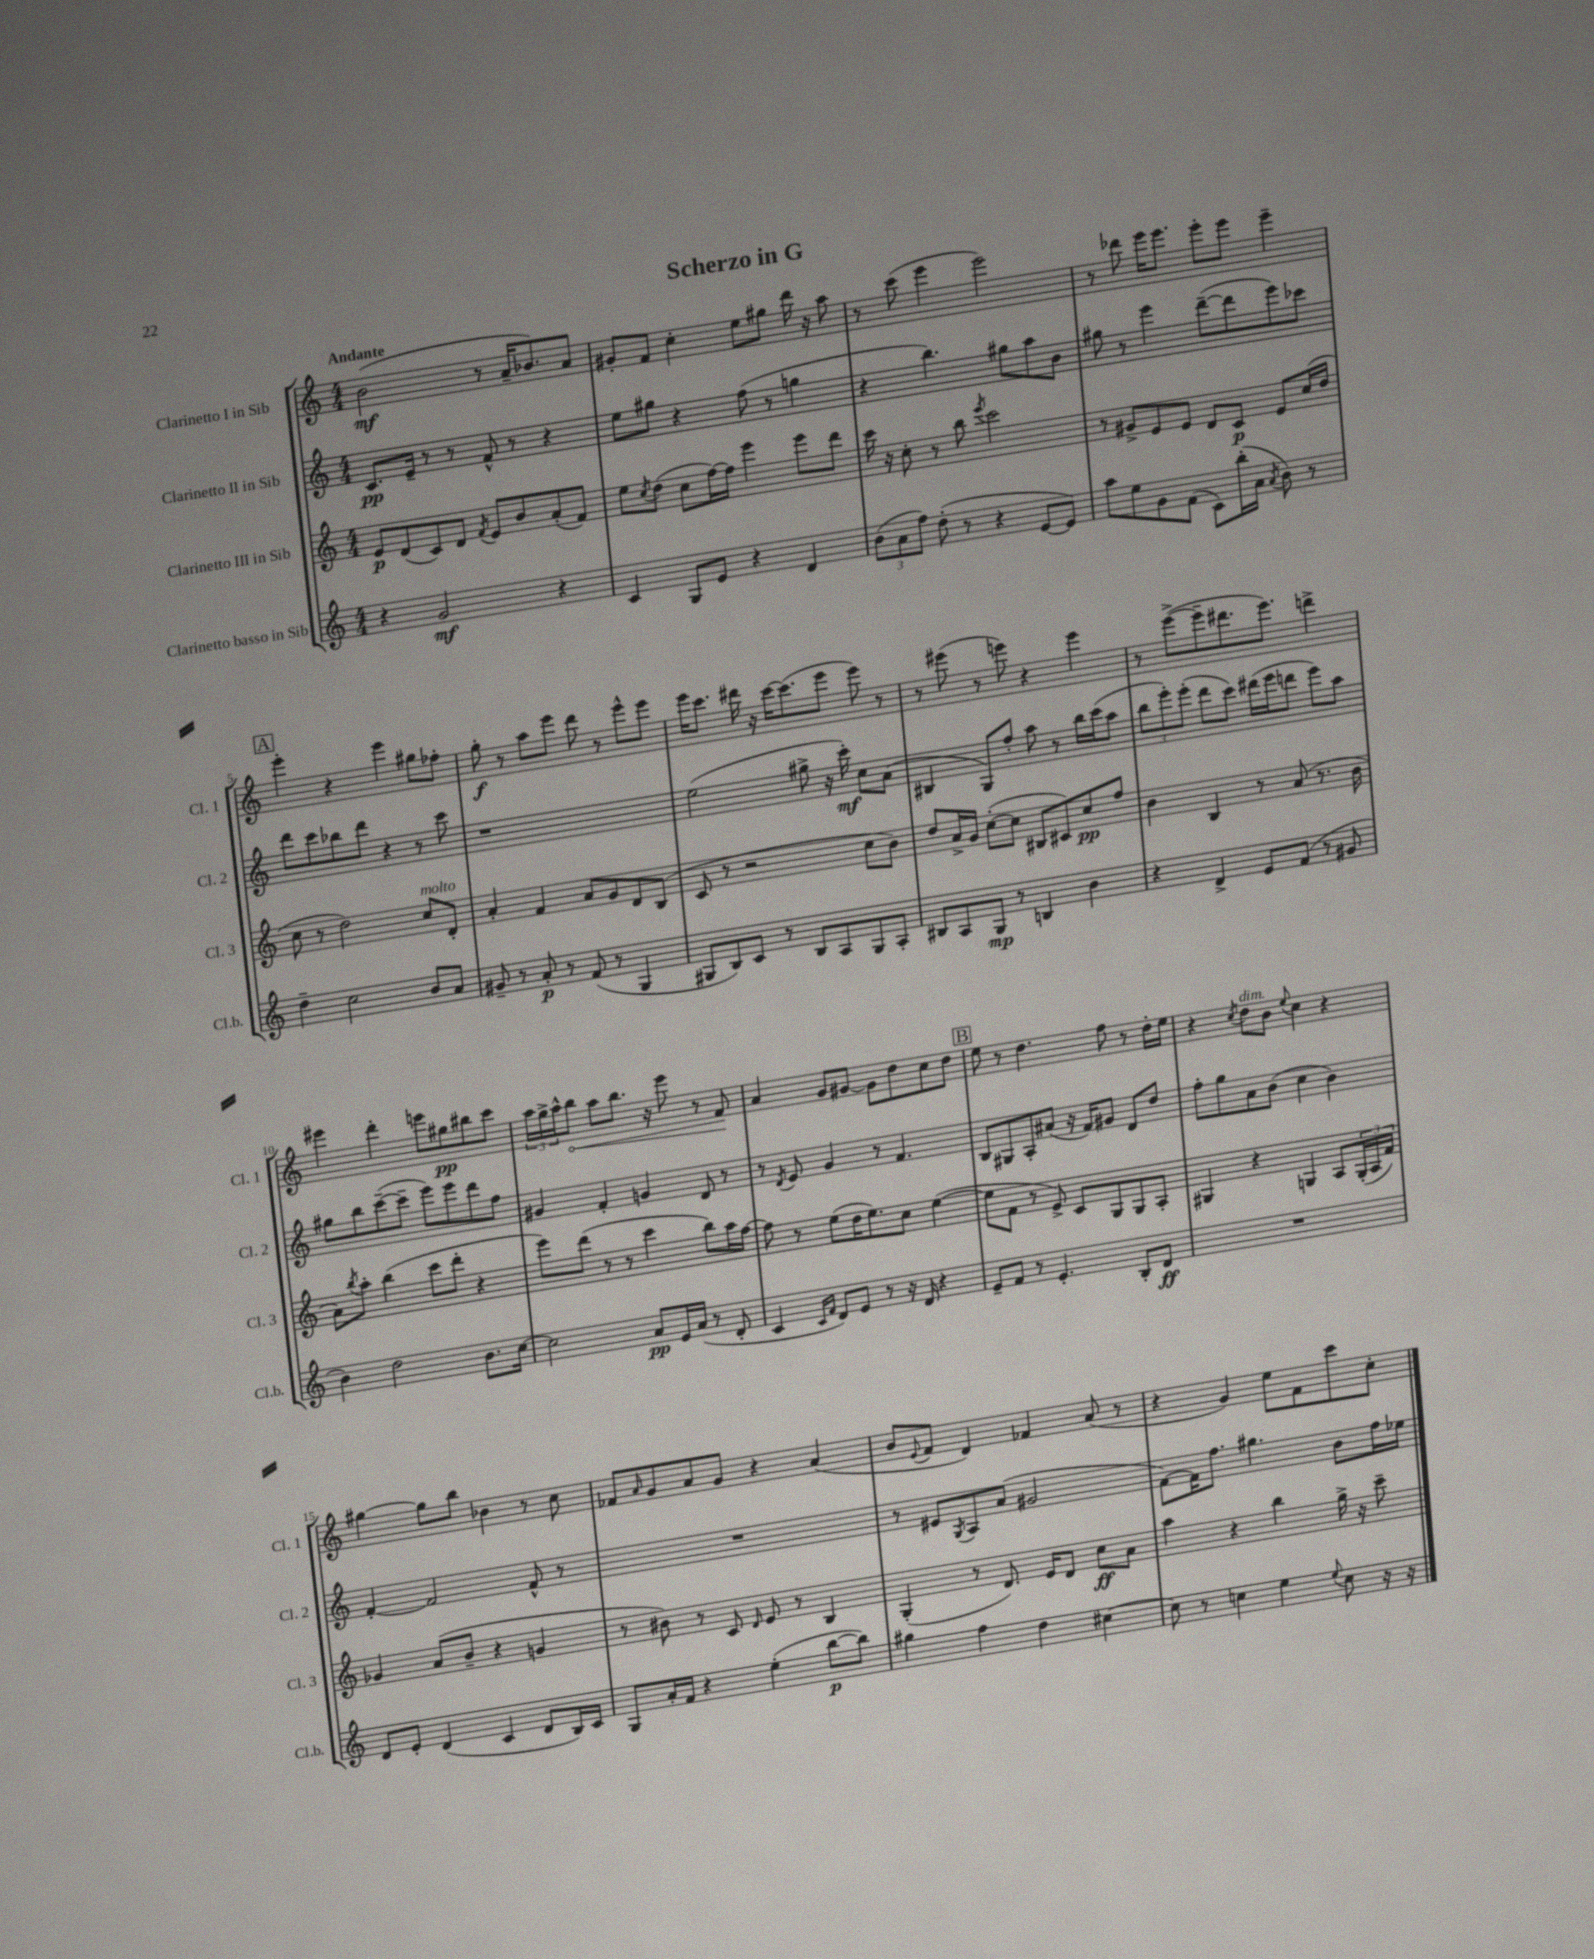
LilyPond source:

\header { title = "Scherzo in G" }
<<
\new StaffGroup <<
\new Staff = "s0" \with { instrumentName = "Clarinetto I in Sib" shortInstrumentName = "Cl. 1" } {
    \clef treble \key c \major \numericTimeSignature \time 4/4 \tempo "Andante"
    b'2\mf( r8 a'16-- bes'8.) a'8 |
    gis'8-. f'8 c''4-. e''8 gis''8 d'''16 r16 a''8 |
    r8 c'''8( e'''4 e'''2) |
    r8 des'''8 e'''16 e'''8. e'''8-. e'''8 e'''4-- |
    \mark \markup { \box "A" } e'''4-. r4 e'''4 gis''8 fes''8-. |
    g''8-.\f r8 a''8 e'''8 d'''8 r8 e'''8-^ e'''8 |
    e'''16 c'''8. dis'''16 r16 c'''16~ c'''8.( e'''8 e'''8) r8 |
    r8 eis'''8( r8 e'''8) r4 e'''4 |
    r8 e'''8~->( e'''8-- dis'''8. e'''8.) d'''4-> |
    eis'''4 d'''4-. e'''8 gis''8\pp bis''8 c'''8 |
    \tuplet 3/2 { a''16 g''16-> a''16-^ } \once \override Hairpin.circled-tip = ##t b''8\< a''8 b''8. r16 e'''8 r8 f'8\! |
    a'4 g'8 gis'8~ gis'8 d''8 c''8 d''8 |
    \mark \markup { \box "B" } e''8 r8 d''4. f''8 r8 d''16-. e''16 |
    r4 \acciaccatura { c''8 } d''8^\markup { \italic "dim." } b'8 \appoggiatura { e''8 } c''4 r4 |
    gis''4~ gis''8 b''8 bes'4 r8 c''8 |
    fes'8 \grace { a'16 } g'8 a'8 g'8 r4 a'4( |
    b'8 \appoggiatura { e'8 } f'8 d'4) fes'4 a'8( r8 |
    r4 g'4) e''8 f'8 c'''8 c''8-. \bar "|." |
}
\new Staff = "s1" \with { instrumentName = "Clarinetto II in Sib" shortInstrumentName = "Cl. 2" } {
    \clef treble \key c \major \numericTimeSignature \time 4/4
    c'8.\pp e'16-- r8 r8 f'8-^ r8 r4 |
    e''8 gis''8 r4 f''8( r8 g''4 |
    r4 b''4.) gis''8 a''8 b'8 |
    gis''8 r8 e'''4 d'''8~--( d'''8 e'''8) ces'''8 |
    \mark \markup { \box "A" } d'''8 c'''8 bes''8 d'''8 r4 r8 c'''8 |
    r1 |
    e''2( gis''8-> r16 c'''16-.\mf) c''8 a'8( |
    bis4 g8) f''8-. a''8 r8 b''16 c'''16( a''8 |
    \tuplet 3/2 { b''8 e'''8-.) e'''8-.( } d'''8 c'''8) dis'''16( e'''16 d'''8 e'''8) a''8 |
    gis''8 b''8 c'''8~--( c'''8-- e'''8) e'''8 d'''8 f''8 |
    gis'4 f'4-. g'4 d'8 r8 |
    r8 \acciaccatura { d'8 } e'8 g'4 r8 f'4. |
    \mark \markup { \box "B" } b8 gis8 a8-. ais'8( r16 f'16) gis'8 d'8 d''8 |
    f''8-. g''8 a'8 b'8( c''4 b'4) |
    f'4~-. f'2 f'8-^ r8 |
    R1 |
    r8 eis'8 \acciaccatura { g8 } a8 a'8( gis'2 |
    f'8~) f'16 f''8. gis''4. b'8 f''16 ees''16 \bar "|." |
}
\new Staff = "s2" \with { instrumentName = "Clarinetto III in Sib" shortInstrumentName = "Cl. 3" } {
    \clef treble \key c \major \numericTimeSignature \time 4/4
    e'8\p d'8( c'8) d'8 \acciaccatura { f'8 } e'8 b'8 a'8-.( f'8) |
    e''8 \acciaccatura { c''8 } d''8( c''8 f''16~) f''16 e'''4 e'''8 d'''8 |
    c'''16 r16 c''8-. r8 b''8 \acciaccatura { e'''8 } c'''2 |
    r8 gis'8-> e'8 e'8 d'8 c'8\p e'8 c''16( d''16 |
    \mark \markup { \box "A" } c''8 r8 d''2) c''8^\markup { \italic "molto" } d'8-. |
    a'4-. f'4 a'8 g'8 d'8 b8( |
    c'8 r8 r2 c''8 b'8) |
    d''8 a'16-> g'16 c''8~-.( c''8 bis8 cis'8) c''8\pp f''8 |
    b'4 b4 r8 a'8( r8. b'16 |
    a'8) \acciaccatura { b''8 } a''8-. b''4( c'''8 d'''8-. r4 |
    e'''8) d'''8( r8 r8 c'''4 b''8) a''16 f''16~ |
    f''8 r8 e''8( d''16 e''8.) c''8 e''4~( |
    \mark \markup { \box "B" } e''8 f'8 r8 e'8->) c'8 g8 g8 a8-. |
    gis4 r4 g4 a8 \tuplet 3/2 { g16-.( a16 f'16) } |
    ges'4 a'8( b'8-- r4 g'4 |
    r8 bis'8) r8 c'8 \grace { d'16 } e'8 r8 b4 |
    g4-.( r8 d'8.) e'16 d'8 c''8\ff a'8 |
    a''4 r4 b''4 g''16-> r16 c'''8-- \bar "|." |
}
\new Staff = "s3" \with { instrumentName = "Clarinetto basso in Sib" shortInstrumentName = "Cl.b." } {
    \clef treble \key c \major \numericTimeSignature \time 4/4
    r4 g'2\mf r4 |
    c'4 g8 e'8 r4 d'4 |
    \tuplet 3/2 { b'8( a'8 f''8) } d''8-.( r8 r4 e'8~ e'8) |
    a''8 e''8 g'8 f'8( c'8) b''16-.( a'16 \acciaccatura { a'8 } b'8) r8 |
    \mark \markup { \box "A" } d''4-- c''2 b'8 a'8 |
    gis'8-- r8 a'8-.\p r8 f'8( r8 g4 |
    gis8 b8) c'8 r8 b8 a8 gis8 a8-. |
    bis8 a8 g8\mp r8 b4 b'4 |
    r4 d'4-> e'8 f'8( r8 gis'8 |
    b'4) d''2 b'8. c''16~ |
    c''2 a'8\pp e'16 a'16( r8 d'8-. |
    c'4 \grace { c'16 f'16 } d'8) e'8 r8 r16 d'16 r4 |
    \mark \markup { \box "B" } e'8-- f'8 r8 e'4.-. b8-. d'8\ff |
    R1 |
    d'8 e'8-. d'4( c'4 d'8 b16) c'16 |
    g8 a'16-. f'16 r4 e''4-.( b''8~\p b''8) |
    gis''4 f''4 d''4 cis''4~ |
    cis''8 r8 c''4 e''4 \appoggiatura { e''8 } c''8 r16 r16 \bar "|." |
}
>>
>>
